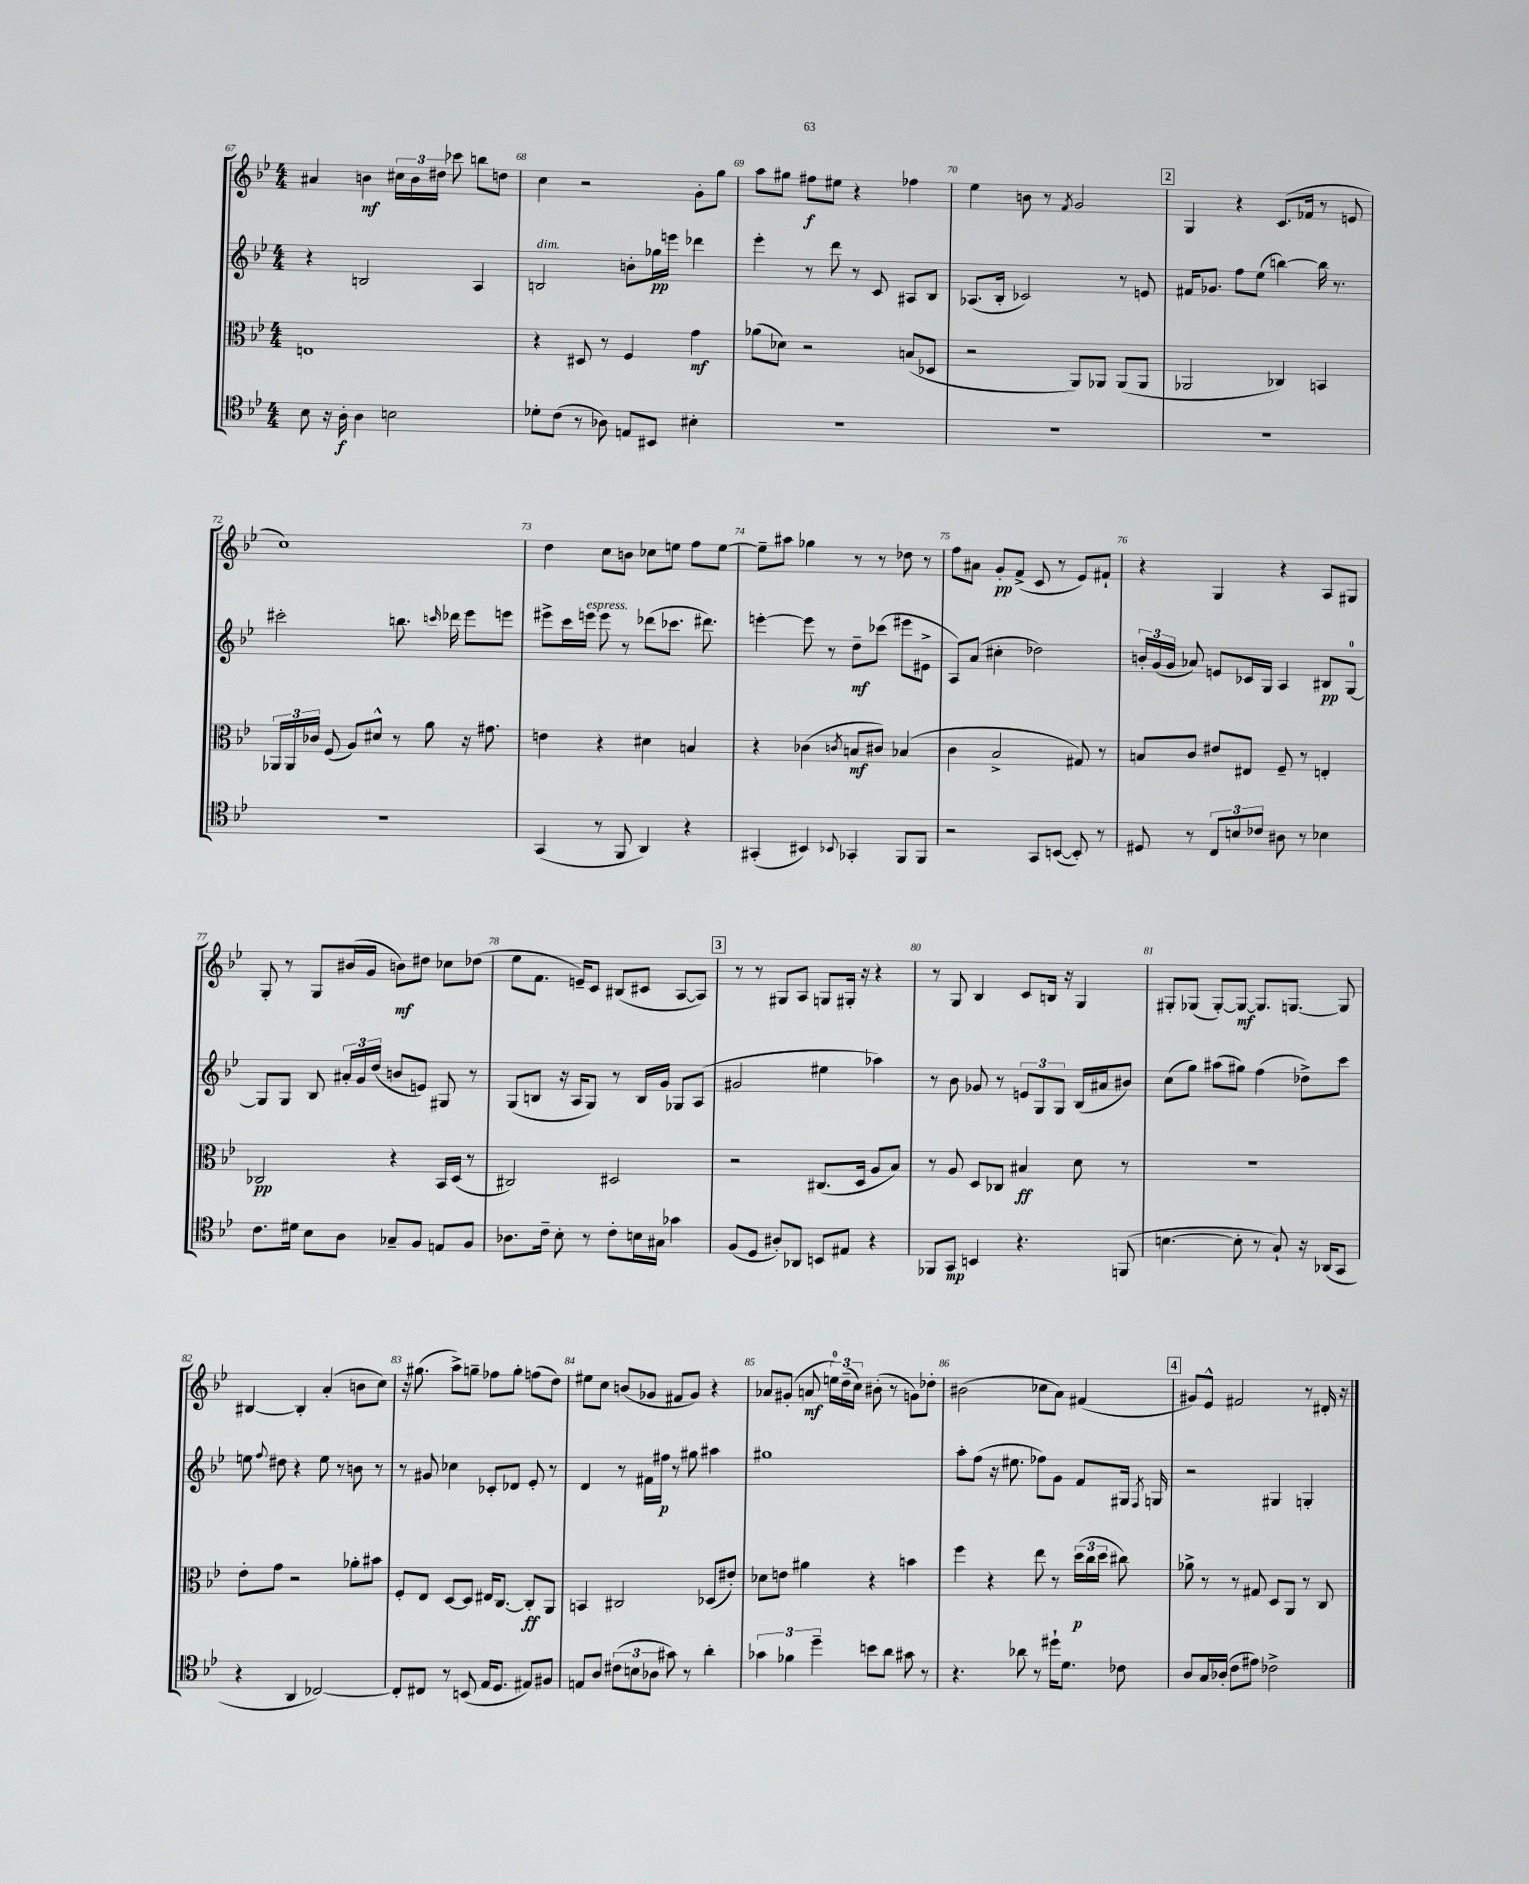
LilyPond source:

<<
\new StaffGroup <<
\new Staff = "s0" {
    \clef treble \key bes \major \numericTimeSignature \time 4/4
    \autoBeamOff ais'4 b'4\mf \tuplet 3/2 { cis''16[ b'16 dis''16] } ces'''8 b''8[ d''8] |
    c''4 r2 g'8[-. g''8] |
    a''8[ gis''8] fis''8[\f eis''8] r4 fes''4 |
    ees''4 b'8 r8 \acciaccatura { f'8 } g'2 |
    \mark \markup { \box "2" } g4 r4 c'8.[( fes'16] r8 e'8 |
    c''1) |
    d''4 c''8[ b'8] ces''8[ e''8] f''8[ e''8]~ |
    e''8[-- ais''8] ges''4 r8 r8 des''8 r8 |
    f''8[ ais'8] g'8[-.\pp f'8]->( c'8 r8 ees'8[) fis'8]-! |
    r4 g4 r4 a8[ gis8] |
    g8-. r8 g8[ bis'16( g'16] b'8[\mf) dis''8] ces''8[ des''8]( |
    ees''8[ f'8.] e'16[--) c'8] bis8[( cis'8] a8[~ a8]) |
    \mark \markup { \box "3" } r8 r8 gis8[ a8] g8[ gis16]-. r16 r4 |
    r8 g8 bes4 c'8[ b16] r16 g4 |
    gis8[-. ges8]( ges8[~-.) ges8]~\mf ges8.[ g8.]~ g8 |
    bis4~ bis4-. a'4-.( b'8[ c''8]) |
    r16 gis''8.( a''8[->) g''8]-- fes''8[ g''8]-. f''8[( d''8]) |
    eis''8[ c''8] b'8[( ges'8] fis'8[ ges'8]) r4 |
    aes'8[ gis'8]-.( a'8\mf \tuplet 3/2 { e''16[-0) d''16--( c''16]) } bis'8-.( r8 g'8[) des''8]-. |
    bis'2( ces''8[ a'8]) fis'4( |
    \mark \markup { \box "4" } gis'8[) ees'8]-^ fis'2 r8 dis'16-. r16 \bar "|." |
}
\new Staff = "s1" {
    \clef treble \key bes \major \numericTimeSignature \time 4/4
    \autoBeamOff r4 b2 a4 |
    b2^\markup { \italic "dim." } b'8[-. ges''16\pp e'''16] des'''4 |
    ees'''4-. r8 d'''8 r8 c'8 ais8[ bes8] |
    aes8.[( bes16]-. ces'2) r8 e'8 |
    \mark \markup { \box "2" } fis'16[ ges'8.] f''8[ ees''8]( b''4~) b''16 r8. |
    cis'''2-. b''8. \grace { c'''16 } des'''16 ees'''8[ e'''8] |
    eis'''8[-> c'''16 e'''16]^\markup { \italic "espress." } e'''8 r8 des'''8[( ces'''8.] dis'''8.) |
    e'''4~-. e'''8 r8 d''8[--\mf ces'''8]( eis'''8[ eis'8]-> |
    a8[) a'8]( cis''4-. des''2) |
    \tuplet 3/2 { b'16[-. g'16( g'16] } aes'8) e'8[ ces'16 g16] a4 bis8[\pp g8]-0~ |
    g8[ g8] bes8 \tuplet 3/2 { ais'16[-. g'16 d''16]( } b'8[ e'8]) gis8 r8 |
    g8[( b8] r16 a16[ g8]) r8 b16[ g'16] ges8[ a8]( |
    \mark \markup { \box "3" } gis'2 eis''4 aes''4) |
    r8 bes'8 ges'8 r8 \tuplet 3/2 { e'8[ g8 g8] } bes16[( ais'16 bis'8]) |
    c''8[( g''8]) ais''8[( gis''8]) f''4( des''8[->) c'''8] |
    e''8 \appoggiatura { f''8 } dis''8 r4 e''8 r8 b'8 r8 |
    r8 gis'8 ces''4 ces'8[-. des'8] ees'8-. r8 |
    d'4 r8 fis'16[ fis''16]\p r8 gis''8 ais''4 |
    gis''1 |
    a''8[-. f''8]( r16 eis''8. fes''8[) g'8] f'8[ gis16] \acciaccatura { f8 } g16 |
    \mark \markup { \box "4" } r2 gis4 g4-. \bar "|." |
}
\new Staff = "s2" {
    \clef alto \key bes \major \numericTimeSignature \time 4/4
    \autoBeamOff e1 |
    r4 dis8 r8 f4 g'4\mf |
    aes'8[( des'8]) r2 b8[( des8] |
    r2 a,8[) aes,8] aes,8[( aes,8] |
    \mark \markup { \box "2" } aes,2 ces4) b,4 |
    \tuplet 3/2 { aes,16[ aes,16 ces'16] } f8( a8[) dis'8]-^ r8 a'8 r16 gis'8. |
    e'4 r4 dis'4 b4 |
    r4 ces'4( \acciaccatura { c'8 } b8[\mf cis'8]) bes4( |
    c'4 bes2-> gis8) r8 |
    b8[ c'8] eis'8[ eis8] f8-- r8 e4-. |
    ces2\pp r4 bes,16[ d16]( r8 |
    cis2) dis2 |
    \mark \markup { \box "3" } r2 cis8.[( d16] a8[ bes8]) |
    r8 a8 d8[ ces8] bis4\ff d'8 r8 |
    R1 |
    ees'8[-. g'8] r2 aes'8[-. bis'8] |
    f8[-. ees8] d8[~ d8] eis16[ c8.]~ c8[-.\ff a,8] |
    b,4 cis2 des8[( eis'8]-.) |
    des'8[ e'8] ais'4 r4 b'4 |
    f''4 r4 ees''8 r8 \tuplet 3/2 { d''16[\p( c''16 d''16] } cis''8) |
    \mark \markup { \box "4" } aes'8-> r8 r8 gis8 d8[ a,8] r8 c8 \bar "|." |
}
\new Staff = "s3" {
    \clef tenor \key bes \major \numericTimeSignature \time 4/4
    \autoBeamOff bes8 r16 a16-.\f a4 b2 |
    des'8[-. c'8]( r8 aes8) e8[ bis,8] bis4-. |
    R1 |
    R1 |
    \mark \markup { \box "2" } R1 |
    R1 |
    g,4( r8 f,8 a,4) r4 |
    gis,4-.( bis,4) \appoggiatura { bes,8 } ges,4-. f,8[ f,8] |
    r2 g,8[ b,8]~( b,8-.) r8 |
    dis8 r8 \tuplet 3/2 { c8[ b8 ces'8] } ais8 r8 bes4 |
    c'8.[ dis'16] bes8[ a8] ges8[-- f8] e8[ f8] |
    aes8.[ c'16]-- bes8-. r8 c'8[-. b16 gis16] ges'4 |
    \mark \markup { \box "3" } f8[( d8] ais8[-.) aes,8] b,8[ eis8] r4 |
    fes,8[ g,8]\mp b,4 r4. f,8( |
    b4.~ b8-. r8 g8-!) r16 aes,16[( g,8] |
    r4 a,4 ces2~) |
    ces8[-. cis8] r8 b,8( ees16[ d8.] eis8[) fis8] |
    e8[ a8] \tuplet 3/2 { cis'8[( b8 aes8] } gis'8) r8 a'4-. |
    \tuplet 3/2 { ges'4 fes'4 d''4-- } b'8[ a'8] gis'8 r8 |
    r4. aes'8 r8 dis''16[-! d'8.] ces'8 |
    \mark \markup { \box "4" } a8[ g16 aes16]-.( c'8[ eis'8]) ces'2-> \bar "|." |
}
>>
>>
\layout { \context { \Score currentBarNumber = #67 \override BarNumber.break-visibility = ##(#f #t #t) barNumberVisibility = #all-bar-numbers-visible } }
